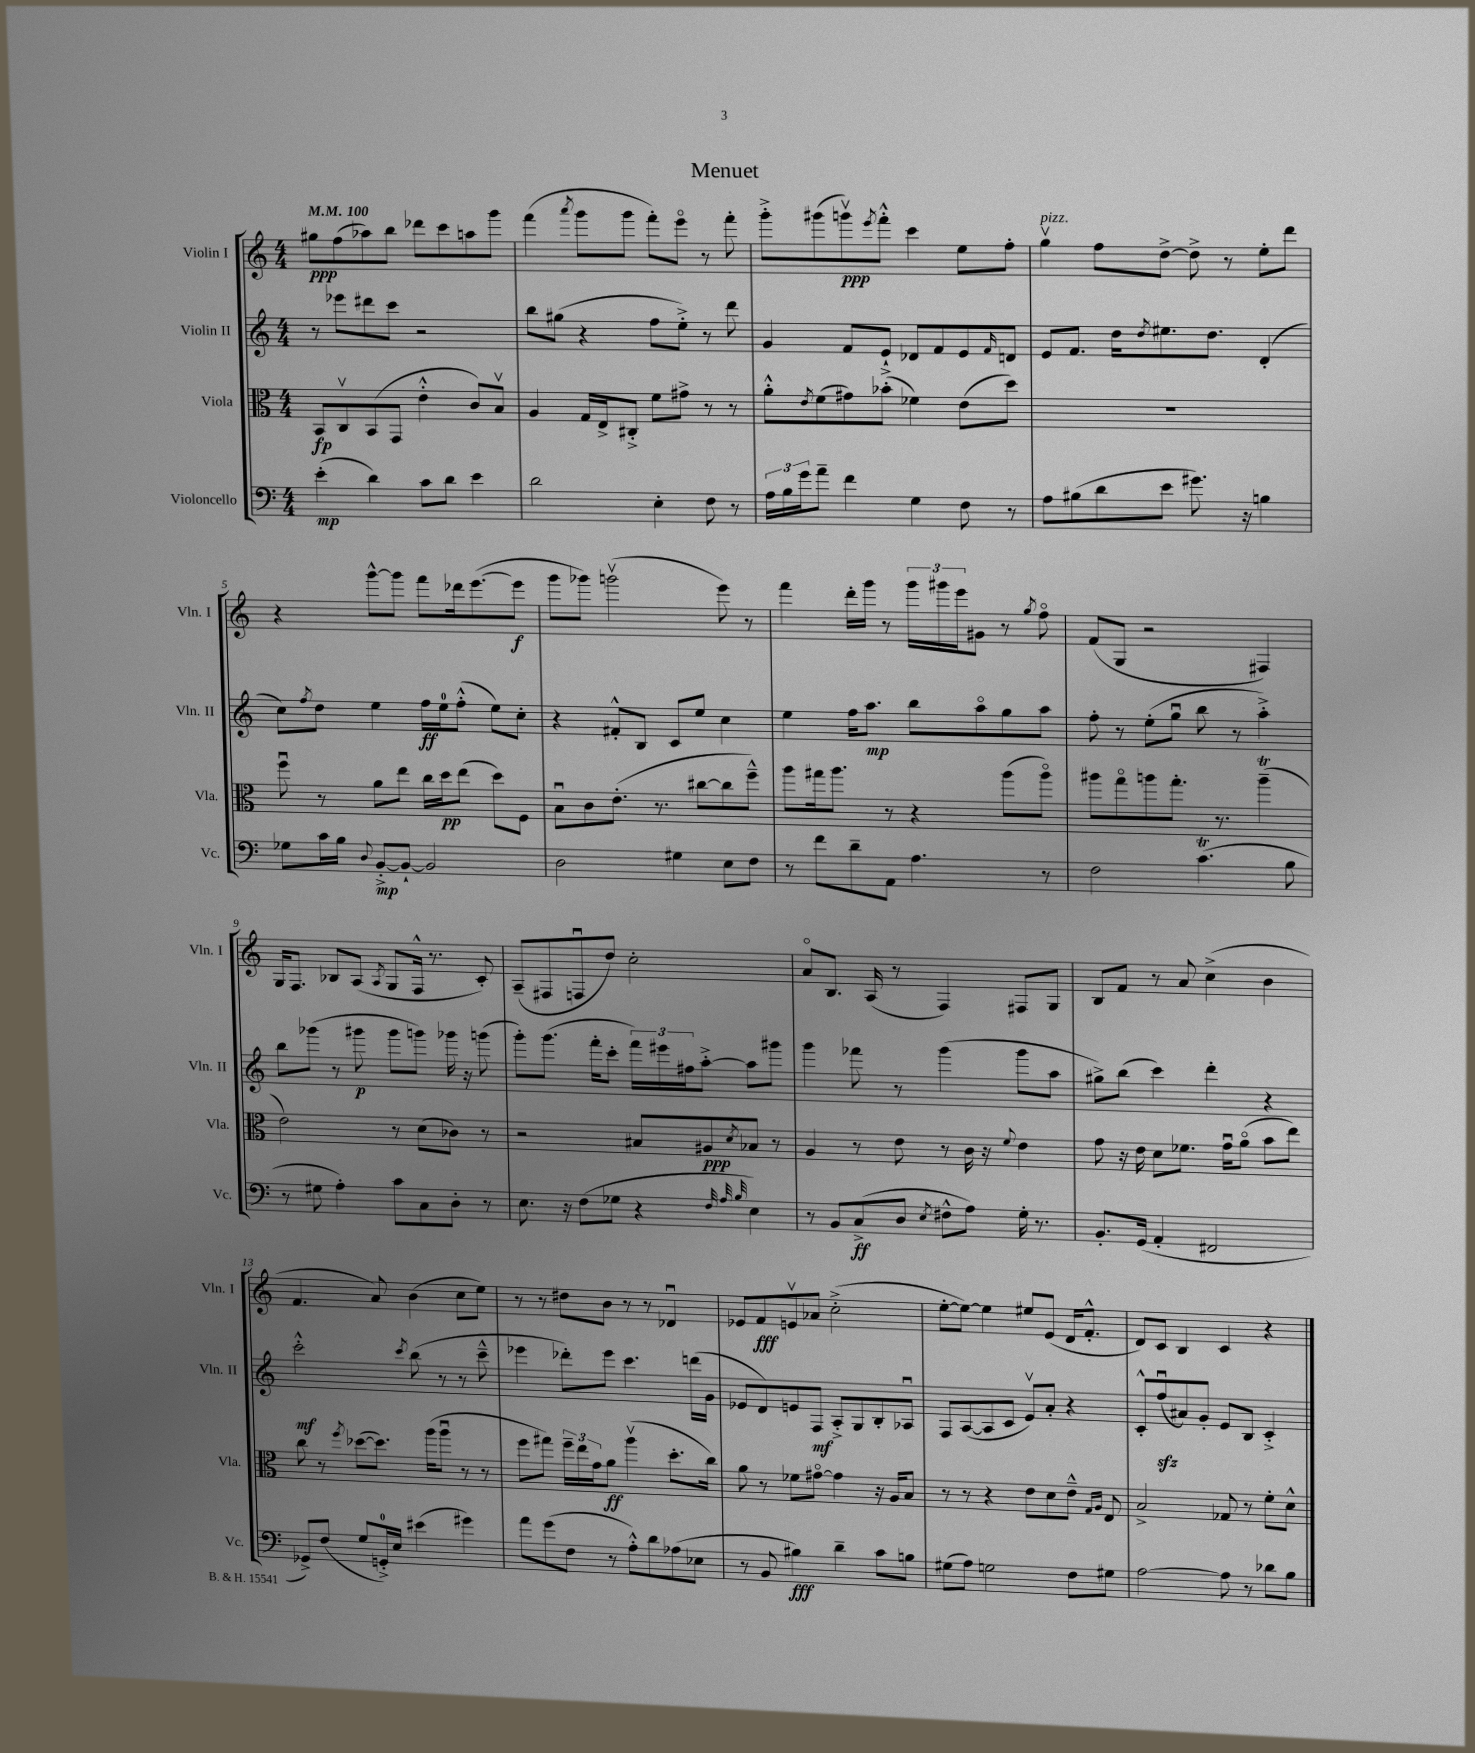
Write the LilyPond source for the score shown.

\header { title = "Menuet" }
<<
\new StaffGroup <<
\new Staff = "s0" \with { instrumentName = "Violin I" shortInstrumentName = "Vln. I" } {
    \clef treble \key c \major \numericTimeSignature \time 4/4 \tempo 4 = 100
    gis''8\ppp f''8( aes''8) b''8 des'''8 c'''8 a''8 g'''8 |
    f'''4( \acciaccatura { a'''8 } g'''8 g'''8 f'''8-.) e'''8\flageolet r8 f'''8-. |
    g'''8-.-> gis'''8( g'''8\upbow\ppp) \acciaccatura { e'''8 } f'''8-.-^ c'''4 e''8 f''8-. |
    g''4\upbow^\markup { \italic "pizz." } f''8 d''8~-> d''8-> r8 e''8-. d'''8 |
    r4 g'''8~-^ g'''8 f'''8 des'''16 e'''8.~( e'''8\f |
    g'''8 ges'''8) g'''2\upbow( e'''8) r8 |
    f'''4 d'''16-. g'''16 r8 \tuplet 3/2 { g'''16 gis'''16 e'''16 } gis'8 r8 \acciaccatura { g''8 } f''8\flageolet |
    f'8( g8 r2 fis4) |
    g16 f8. bes8 a8( \acciaccatura { a8 } g8 f16-^ r8. c'8-.) |
    a8--( fis8 f8\downbow d''8) c''2-. |
    a'8\flageolet b8. a16( r8 f4) fis8 g8 |
    b8 f'8 r8 a'8 c''4->( b'4 |
    f'4. a'8) b'4( c''8 e''8) |
    r8 r8 dis''8 b'8 r8 r8 des'4\downbow |
    ees'8 f'8\fff e'8\upbow aes'8 c''2-.->( |
    e''8~-. e''8~) e''4 eis''8 e'8( d'16 f'8.-.-^ |
    d'8) c'8 b4 c'4 r4 \bar "|." |
}
\new Staff = "s1" \with { instrumentName = "Violin II" shortInstrumentName = "Vln. II" } {
    \clef treble \key c \major \numericTimeSignature \time 4/4
    r8 ees'''8 dis'''8 c'''8 r2 |
    b''8 gis''8( r4 f''8 e''8-.->) r8 d'''8 |
    g'4 f'8 e'8-!-> des'8 f'8 e'8 \grace { f'16 } d'8 |
    e'8 f'8. d''16 \acciaccatura { d''8 } eis''8. d''8. d'4-.( |
    c''8) \acciaccatura { f''8 } d''8 e''4 f''16\ff e''16-0 f''8-.-^( e''8) c''8-. |
    r4 fis'8-.-^ b8 c'8 e''8 c''4 |
    e''4 f''16 a''8.\mp b''8 a''8\flageolet g''8 a''8 |
    f''8-. r8 e''8-.( g''8\downbow b''8 r8 a''4-.->) |
    b''8 ges'''8( r8 gis'''8\p gis'''8 g'''8) ges'''16 r16 g'''8( |
    g'''8-.) g'''8.( f'''16-. c'''8-. \tuplet 3/2 { f'''16) eis'''16 fis''16 } a''8~-.-> a''8 gis'''8 |
    g'''4 fes'''8 r8 g'''4( g'''8 a''8 |
    gis''8->) b''8( c'''4) d'''4-. r4 |
    c'''2-.-^\mf \acciaccatura { c'''8 } b''8( r8 r8 c'''8---^ |
    ees'''4 des'''8-.) ees'''8 c'''4. d'''16( g'16 |
    ees'8 d'8) e'8 f8\mf a8-.-> g8 b8-. aes8\downbow |
    f8 a8~( a8 c'8 e'8\upbow) a'8-. r4 |
    c'8-.-^ f''8\downbow\sfz( ais'8) g'8-. e'8 b8 c'4-.-> \bar "|." |
}
\new Staff = "s2" \with { instrumentName = "Viola" shortInstrumentName = "Vla." } {
    \clef alto \key c \major \numericTimeSignature \time 4/4
    b,8\fp c8\upbow b,8( g,8 e'4-.-^ c'8) b8\upbow |
    a4 g16 e16-> cis8-.-> f'8 gis'8-> r8 r8 |
    a'8-.-^ \acciaccatura { e'8 } f'8( gis'8) bes'8-.( fes'4) e'8( d''8) |
    R1 |
    f''8\downbow r8 a'8 e''8 c''16 d''16\pp e''8( d''8) f8 |
    b8\downbow c'8 e'8.-.( r8. cis''8~ cis''8 f''8---^) |
    a''8 gis''16 a''8. r8 r4 a''8( a''8\flageolet) |
    ais''8 g''8\flageolet a''8 g''8.-. r8. a''4--\trill( |
    e'2) r8 d'8( ces'8) r8 |
    r2 bis8 ais8\ppp \acciaccatura { d'8 } bes8 r8 |
    a4 r8 e'8 r8 c'16 r16 \appoggiatura { f'8 } e'4 |
    g'8 r16 e'16 d'8 fes'8. g'16\downbow a'8\flageolet( b'8 e''8) |
    c''8 r8 \acciaccatura { f''8 } des''8~( des''8.) a''16( a''8\downbow r8 r8 |
    f''8 gis''8) \tuplet 3/2 { f''16-- e''16 g'16 } a'8\ff a''4\upbow( d''8.-. c''16) |
    a'8 r8 fes'8 gis'8~\flageolet gis'4 r16 a16 b8 |
    r8 r8 r4 e'8 d'8 e'8---^ \grace { g16 a16 } e8 |
    b2-> ges8 r8 f'8-. d'8-^ \bar "|." |
}
\new Staff = "s3" \with { instrumentName = "Violoncello" shortInstrumentName = "Vc." } {
    \clef bass \key c \major \numericTimeSignature \time 4/4
    e'4-.\mp( d'4) c'8 d'8 e'4 |
    d'2 e4-. f8 r8 |
    \tuplet 3/2 { a16 b16 g'16 } a'8-- f'4 g4 f8 r8 |
    a8 bis8( d'8 e'8 gis'8.) r16 b4 |
    ges8 c'16 b16 \appoggiatura { d8 } b,8~-.->\mp b,8~-! b,2 |
    d2 gis4 e8 f8 |
    r8 f'8 d'8-- a,8 a4. r8 |
    f2 c'4.\trill( b8 |
    r8 gis8 a4-.) c'8 c8 d8-. r8 |
    e8. r16 f8( ges8 r4 \grace { f32 a32 b32 } e4) |
    r8 b,8 c8->\ff( d8 \acciaccatura { e8 } fis8-^ a8) g16-. r8. |
    b,8.-. g,16( a,4-. fis,2 |
    ges,8->) f8( g8 g,16-0-.->) e16 eis'4( gis'4) |
    a'8 g'8( f8 r8 a8-.-^) d'8 aes8( ees8 |
    r8 b,8 bis4\fff) d'4-- c'8 b8 |
    gis8( a8) g2 f8 gis8 |
    a2~ a8 r8 des'8 b8 \bar "|." |
}
>>
>>
